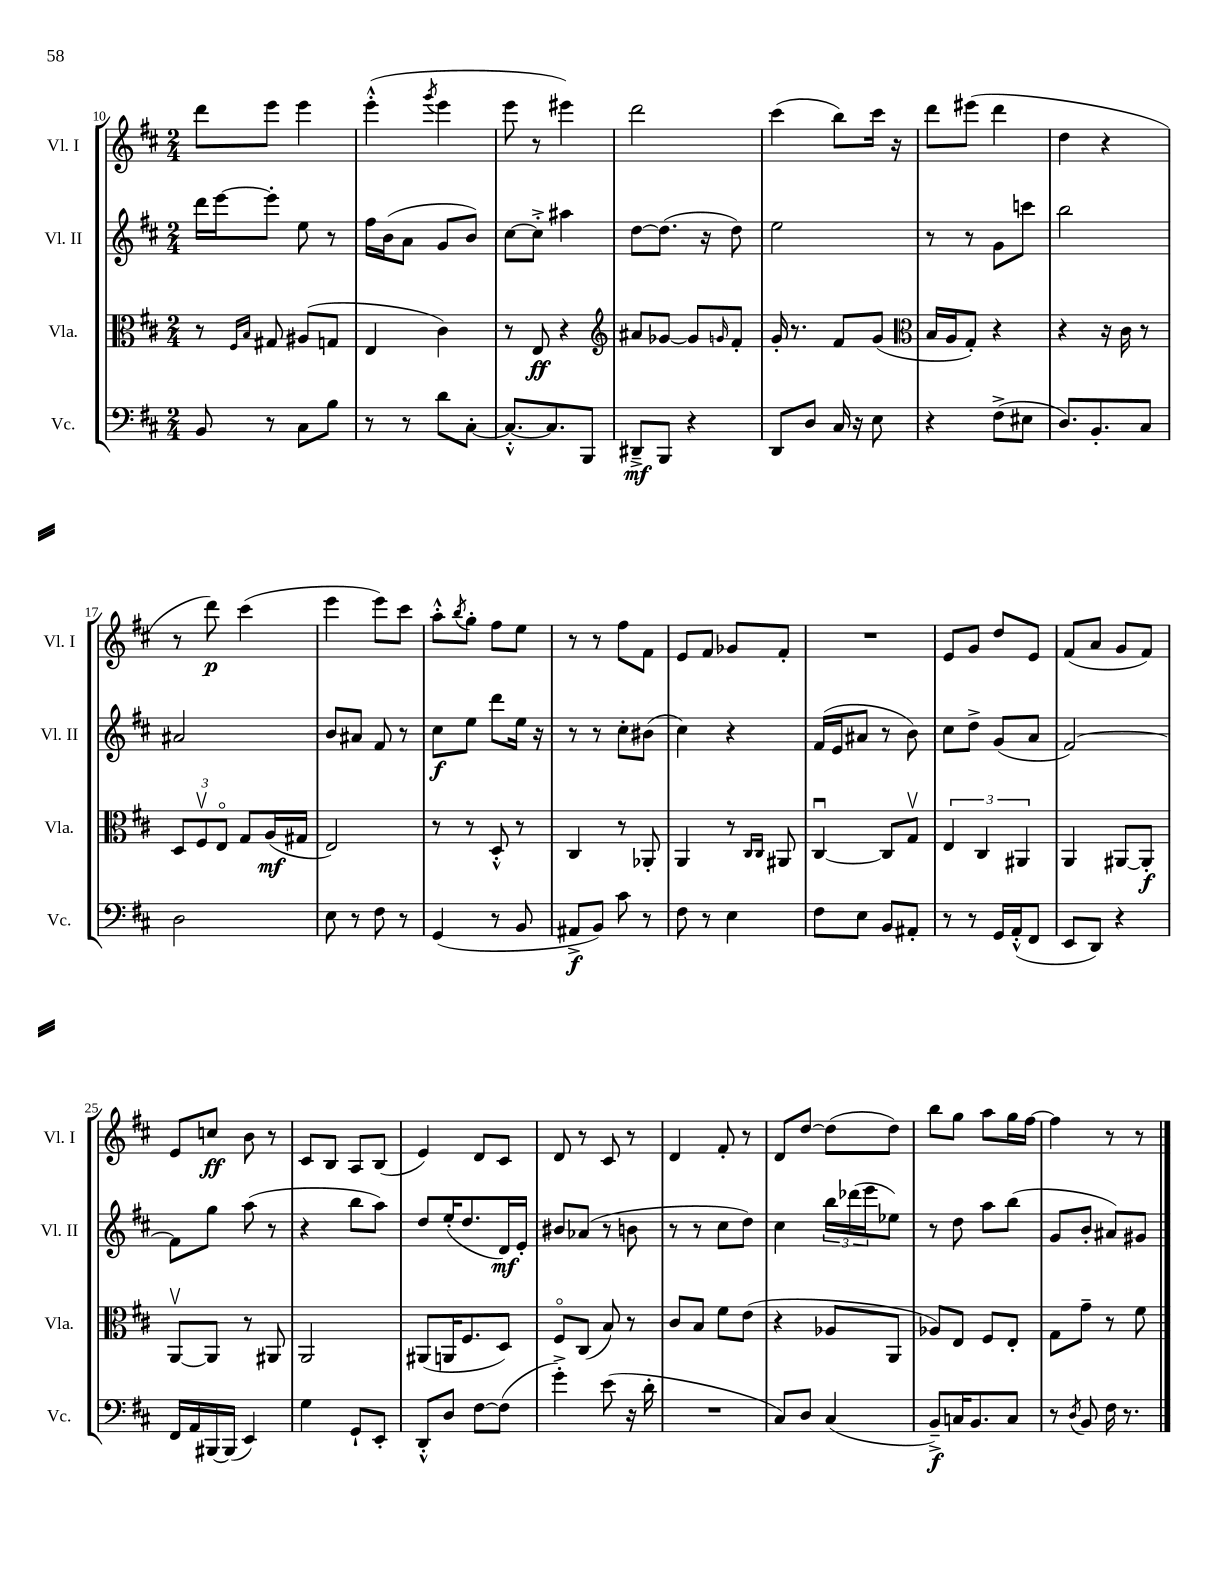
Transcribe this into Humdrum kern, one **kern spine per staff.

**kern	**dynam	**kern	**dynam	**kern	**dynam	**kern	**dynam
*part4	*part4	*part3	*part3	*part2	*part2	*part1	*part1
*staff4	*staff4	*staff3	*staff3	*staff2	*staff2	*staff1	*staff1
*I"Vc.	*	*I"Vla.	*	*I"Vl. II	*	*I"Vl. I	*
*I'Vc.	*	*I'Vla.	*	*I'Vl. II	*	*I'Vl. I	*
*clefF4	*	*clefC3	*	*clefG2	*	*clefG2	*
*k[f#c#]	*	*k[f#c#]	*	*k[f#c#]	*	*k[f#c#]	*
*M2/4	*	*M2/4	*	*M2/4	*	*M2/4	*
=10	=10	=10	=10	=10	=10	=10	=10
8BB/	.	8r	.	16ddd\LL	.	8ddd\L	.
.	.	.	.	[16eee\J	.	.	.
.	.	16qqF#/LL	.	.	.	.	.
.	.	16qqB/JJ	.	.	.	.	.
8r	.	8G#X/	.	8eee'\J]	.	8eee\J	.
8C#\L	.	(8A#X/L	.	8ee\	.	4eee\	.
8B\J	.	8Gn/J	.	8r	.	.	.
=11	=11	=11	=11	=11	=11	=11	=11
8r	.	4E/	.	16ff#\LL	.	(4eee'^^\	.
.	.	.	.	(16b\J	.	.	.
8r	.	.	.	8a\J	.	.	.
.	.	.	.	.	.	8qggg/	.
8d\L	.	4c#\)	.	8g/L	.	4eee\	.
[8C#'\J	.	.	.	8b/J)	.	.	.
=12	=12	=12	=12	=12	=12	=12	=12
8.C#'^^/L_	.	8r	.	[8cc#\L	.	8eee\	.
.	.	8E/	ff	8cc#'^\J]	.	8r	.
8.C#/]	.	.	.	.	.	.	.
.	.	4r	.	4aa#X\	.	4eee#X\)	.
8BBB/J	.	.	.	.	.	.	.
=13	=13	=13	=13	=13	=13	=13	=13
*	*	*clefG2	*	*	*	*	*
8DD#X~^/L	mf	8a#X/L	.	[8dd\L	.	2ddd\	.
8BBB/J	.	[8g-X/J	.	(8.dd\J]	.	.	.
4r	.	8g-/L]	.	.	.	.	.
.	.	.	.	16r	.	.	.
.	.	16qqgn/	.	.	.	.	.
.	.	8f#'/J	.	8dd\)	.	.	.
=14	=14	=14	=14	=14	=14	=14	=14
8DD/L	.	16g'/	.	2ee\	.	(4ccc#\	.
.	.	8.r	.	.	.	.	.
8D/J	.	.	.	.	.	.	.
16C#/	.	8f#/L	.	.	.	8bb\L)	.
16r	.	.	.	.	.	.	.
8E\	.	(8g/J	.	.	.	16ccc#\Jk	.
.	.	.	.	.	.	16r	.
=15	=15	=15	=15	=15	=15	=15	=15
*	*	*clefC3	*	*	*	*	*
4r	.	16B/LL	.	8r	.	8ddd\L	.
.	.	16A/J	.	.	.	.	.
.	.	8G'/J)	.	8r	.	(8eee#X\J	.
(8F#^\L	.	4r	.	8g\L	.	4ddd\	.
8E#X\J	.	.	.	8cccn\J	.	.	.
=16	=16	=16	=16	=16	=16	=16	=16
8.D/L)	.	4r	.	2bb\	.	4dd\	.
8.BB'/	.	.	.	.	.	.	.
.	.	16r	.	.	.	4r	.
.	.	16c#\	.	.	.	.	.
8C#/J	.	8r	.	.	.	.	.
!!LO:LB:g=z
=17	=17	=17	=17	=17	=17	=17	=17
2D\	.	12D/L	.	2a#X/	.	8r	.
.	.	12F#v/	.	.	.	.	.
.	.	.	.	.	.	8ddd\)	p
.	.	12E/J	.	.	.	.	.
.	.	8G/L	.	.	.	(4ccc#\	.
.	.	(16A/L	mf	.	.	.	.
.	.	16G#X/JJ	.	.	.	.	.
=18	=18	=18	=18	=18	=18	=18	=18
8E\	.	2E/)	.	8b/L	.	4eee\	.
8r	.	.	.	8a#X/J	.	.	.
8F#\	.	.	.	8f#/	.	8eee\L)	.
8r	.	.	.	8r	.	8ccc#\J	.
=19	=19	=19	=19	=19	=19	=19	=19
(4GG/	.	8r	.	8cc#\L	f	8aa'^^\L	.
.	.	.	.	.	.	8qbb/	.
.	.	8r	.	8ee\J	.	8gg'\J	.
8r	.	8D'^^/	.	8ddd\L	.	8ff#\L	.
8BB/	.	8r	.	16ee\Jk	.	8ee\J	.
.	.	.	.	16r	.	.	.
=20	=20	=20	=20	=20	=20	=20	=20
8AA#X^/L	f	4C#/	.	8r	.	8r	.
8BB/J)	.	.	.	8r	.	8r	.
8c#\	.	8r	.	8cc#'\L	.	8ff#\L	.
8r	.	8AA-X'/	.	(8b#X\J	.	8f#\J	.
=21	=21	=21	=21	=21	=21	=21	=21
8F#\	.	4AA/	.	4cc#\)	.	8e/L	.
8r	.	.	.	.	.	8f#/J	.
4E\	.	8r	.	4r	.	8g-X/L	.
.	.	16qqC#/LL	.	.	.	.	.
.	.	16qqC#/JJ	.	.	.	.	.
.	.	8AA#X/	.	.	.	8f#'/J	.
=22	=22	=22	=22	=22	=22	=22	=22
8F#\L	.	[4C#u/	.	(16f#/LL	.	2r	.
.	.	.	.	16e/J	.	.	.
8E\J	.	.	.	8a#X/J	.	.	.
8BB/L	.	8C#/L]	.	8r	.	.	.
8AA#X'/J	.	8Gv/J	.	8b\)	.	.	.
=23	=23	=23	=23	=23	=23	=23	=23
8r	.	6E/	.	8cc#\L	.	8e/L	.
8r	.	.	.	8dd^\J	.	8g/J	.
.	.	6C#/	.	.	.	.	.
16GG/LL	.	.	.	(8g/L	.	8dd/L	.
(16AA'^^/J	.	.	.	.	.	.	.
.	.	6AA#X/	.	.	.	.	.
8FF#/J	.	.	.	8a/J	.	8e/J	.
=24	=24	=24	=24	=24	=24	=24	=24
8EE/L	.	4AA/	.	[2f#/)	.	(8f#/L	.
8DD/J)	.	.	.	.	.	8a/J	.
4r	.	[8AA#X/L	.	.	.	8g/L	.
.	.	8AA#'/J]	f	.	.	8f#/J)	.
!!LO:LB:g=z
=25	=25	=25	=25	=25	=25	=25	=25
16FF#/LL	.	[8AAv/L	.	8f#\L]	.	8e/L	.
16AA/	.	.	.	.	.	.	.
[16BBB#X/	.	8AA/J]	.	8gg\J	.	8ccn/J	ff
(16BBB#/JJ]	.	.	.	.	.	.	.
4EE/)	.	8r	.	(8aa\	.	8b\	.
.	.	8AA#X/	.	8r	.	8r	.
=26	=26	=26	=26	=26	=26	=26	=26
4G\	.	2AA/	.	4r	.	8c#/L	.
.	.	.	.	.	.	8B/J	.
8GG`/L	.	.	.	8bb\L	.	8A/L	.
8EE'/J	.	.	.	8aa\J)	.	(8B/J	.
=27	=27	=27	=27	=27	=27	=27	=27
8DD'^^/L	.	(8AA#X/L	.	8dd/L	.	4e/)	.
8D/J	.	16AAn/K	.	(16ee'/K	.	.	.
.	.	8.F#/	.	8.dd/	.	.	.
[8F#\L	.	.	.	.	.	8d/L	.
(8F#\J]	.	8D/J)	.	16d/L)	mf	8c#/J	.
.	.	.	.	16e'/JJ	.	.	.
=28	=28	=28	=28	=28	=28	=28	=28
4g'^\)	.	8F#/L	.	8b#X/L	.	8d/	.
.	.	(8C#/J	.	(8a-X/J	.	8r	.
(8e\	.	8B/)	.	8r	.	8c#/	.
16r	.	8r	.	8bn\	.	8r	.
16d'\	.	.	.	.	.	.	.
=29	=29	=29	=29	=29	=29	=29	=29
2r	.	8c#/L	.	8r	.	4d/	.
.	.	8B/J	.	8r	.	.	.
.	.	8f#\L	.	8cc#\L	.	8f#'/	.
.	.	(8e\J	.	8dd\J)	.	8r	.
=30	=30	=30	=30	=30	=30	=30	=30
8C#/L)	.	4r	.	4cc#\	.	8d/L	.
8D/J	.	.	.	.	.	[8dd/J	.
(4C#/	.	8A-X/L	.	24bb\LL	.	(8dd\L]	.
.	.	.	.	(24ddd-X\	.	.	.
.	.	.	.	24eee\J	.	.	.
.	.	8AA/J	.	8ee-X\J)	.	8dd\J)	.
=31	=31	=31	=31	=31	=31	=31	=31
8BB~^/L)	f	8A-X/L)	.	8r	.	8bb\L	.
16Cn/K	.	8E/J	.	8dd\	.	8gg\J	.
8.BB/	.	.	.	.	.	.	.
.	.	8F#/L	.	8aa\L	.	8aa\L	.
8C/J	.	8E'/J	.	(8bb\J	.	16gg\L	.
.	.	.	.	.	.	[16ff#\JJ	.
=32	=32	=32	=32	=32	=32	=32	=32
8r	.	8G\L	.	8g/L	.	4ff#\]	.
8qD/	.	.	.	.	.	.	.
8BB/	.	8g~\J	.	8b'/J	.	.	.
16F#\	.	8r	.	8a#X/L)	.	8r	.
8.r	.	.	.	.	.	.	.
.	.	8f#\	.	8g#X/J	.	8r	.
==	==	==	==	==	==	==	==
*-	*-	*-	*-	*-	*-	*-	*-
